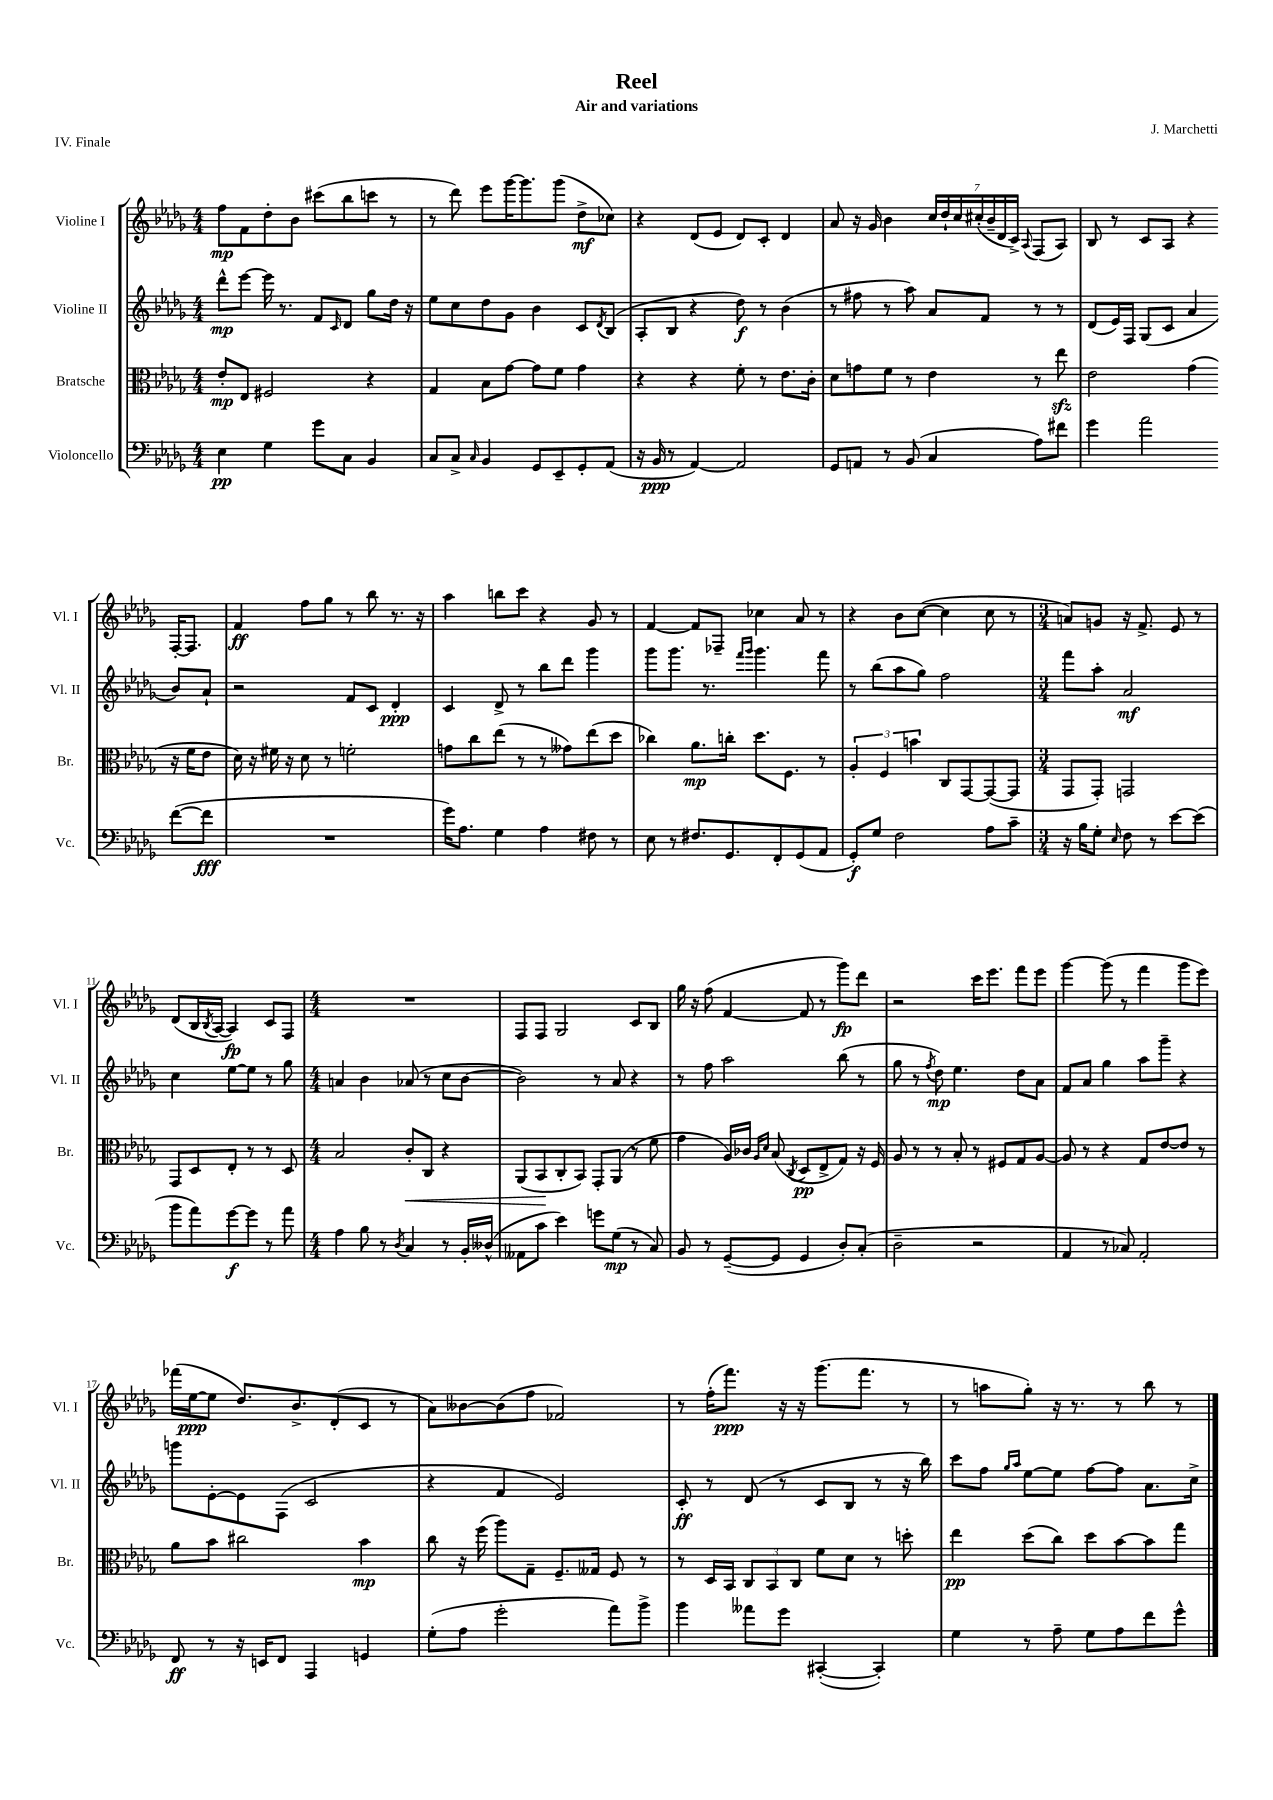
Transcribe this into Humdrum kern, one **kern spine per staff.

**kern	**kern	**kern	**kern
*staff4	*staff3	*staff2	*staff1
*clefF4	*clefC3	*clefG2	*clefG2
*k[b-e-a-d-g-]	*k[b-e-a-d-g-]	*k[b-e-a-d-g-]	*k[b-e-a-d-g-]
*M4/4	*M4/4	*M4/4	*M4/4
4E-\	8e-'/L	8ddd-^^\L	8ff\L
.	8E-/J	[8eee-\J	8f\
4G-\	2F#/	16eee-\]	8dd-'\
.	.	8.r	.
.	.	.	8b-\J
8g-\L	.	8f/L	(8ccc#\L
.	.	16qqc/	.
8C\J	.	8d-/J	8bb-\
4BB-/	4r	8gg-\L	8ccc\J
.	.	16dd-\Jk	8r
.	.	16r	.
=	=	=	=
8C/L	4G-/	8ee-\L	8r
8C^/J	.	8cc\	8ddd-\)
16qqC/	.	.	.
4BB-/	8B-\L	8dd-\	8eee-\L
.	[8g-\J	8g-\J	[16ggg-\K
.	.	.	8.ggg-\]
8GG-/L	8g-\]L	4b-\	.
8EE-~/	8f\J	.	(8ggg-\J
8GG-'/	4g-\	8c/L	8dd-^\L
.	.	8qd-/	.
(8AA-/J	.	(8B-/J	8cc-\J)
=	=	=	=
16r	4r	8A-'/L	4r
16BB-/	.	.	.
8r	.	8B-/J	.
[4AA-/)	4r	4r	(8d-/L
.	.	.	8e-/J
2AA-/]	8f'\	8dd-\)	8d-/L)
.	8r	8r	8c'/J
.	8.e-\L	(4b-\	4d-/
.	16c'\Jk	.	.
=	=	=	=
8GG-/L	8d-\L	8r	8a-/
8AA/J	8g\	8ff#\	16r
.	.	.	16g-/
8r	8f\J	8r	4b-\
(8BB-/	8r	8aa-\)	.
4C/	4e-\	8a-/L	28cc/LL
.	.	.	28dd-`/
.	.	.	28cc/
.	.	.	(28cc#'/
.	.	8f/J	.
.	.	.	28b-~/
.	.	.	28d-/
.	.	.	28c^/JJ)
.	.	.	8qqA-/
8A-\L)	8r	8r	(8F/L
8f#\J	8ee-\	8r	8A-/J)
=	=	=	=
4g-\	2e-\	(8d-/L	8B-/
.	.	16e-/L)	8r
.	.	16F/JJ	.
2a-\	.	(8G-/L	8c/L
.	.	8c/J	8A-/J
.	(4g-\	4a-/	4r
([8f\L	16r	8b-/L)	[16F'/LK
.	16f\LK	.	8.F/]J
8f\]J	8e-\J	8a-`/J	.
=	=	=	=
1r	16d-\)	2r	4f/
.	16r	.	.
.	16f#\	.	.
.	16r	.	.
.	8d-\	.	8ff\L
.	8r	.	8gg-\J
.	2f'\	8f/L	8r
.	.	8c/J	8bb-\
.	.	4d-'/	8.r
.	.	.	16r
=	=	=	=
16g-\LK)	8g\L	4c/	4aa-\
8.A-\J	.	.	.
.	8cc\	.	.
4G-\	(8ee-\J	8d-^/	8bb\L
.	8r	8r	8ccc\J
4A-\	8r	8bb-\L	4r
.	8g--\L)	8ddd-\J	.
8F#\	(8ee-\	4ggg-\	8g-/
8r	8dd-\J	.	8r
=	=	=	=
8E-\	4cc-\)	8ggg-\L	[4f/
8r	.	8.ggg-\J	.
8.F#/L	8.a-\L	.	8f/]L
.	.	8.r	.
.	.	.	8F-~/J
8.GG-/	16cc'\Jk	.	.
.	.	16qqfff/LL	.
.	.	16qqggg-/JJ	.
.	8.dd-\L	4.ggg-\	4cc-\
8FF'/	.	.	.
.	8.F\J	.	.
(8GG-/	.	.	8a-/
8AA-/J	8r	8fff\	8r
=	=	=	=
8GG-'/L)	6A-'/	8r	4r
8G-/J	.	(8bb-\L	.
.	6F/	.	.
2F\	.	8aa-\	8b-\L
.	6b\	.	.
.	.	8gg-\J)	([8cc\J
.	8C/L	2ff\	4cc\]
.	[8GG-/	.	.
8A-\L	(8GG-/_	.	8cc\
8c~\J	8GG-/]J	.	8r
=	=	=	=
*M3/4	*M3/4	*M3/4	*M3/4
16r	8GG-/L	8fff\L	8a/L)
16B-\LK	.	.	.
8G-'\J	8GG-'/J)	8aa-'\J	8g/J
16qqE-/	.	.	.
8F\	2GG/	2a-/	16r
.	.	.	8.f^/
8r	.	.	.
[8e-\L	.	.	8e-/
(8e-\]J	.	.	8r
=	=	=	=
8b-\L	8GG-/L	4cc\	(8d-/L
8a-\)	8D-/	.	16B-/L
.	.	.	8qB-/
.	.	.	[16A-/JJ
[8g-\	8E-'/J	[8ee-\L	4A-/])
8g-\]J	8r	8ee-\]J	.
8r	8r	8r	8c/L
8a-\	8D-/	8gg-\	8F/J
=	=	=	=
*M4/4	*M4/4	*M4/4	*M4/4
4A-\	2B-/	4a/	1r
8B-\	.	4b-\	.
8r	.	.	.
8qD-/	.	.	.
4C/	8c'/L	(8a-/	.
.	8C/J	8r	.
8r	4r	8cc\L	.
16BB-'/LL	.	[8b-\J	.
(16D--^^/JJ	.	.	.
=	=	=	=
8AA--\L	(8AA-/L	2b-\])	8F/L
8c\J	8BB-/	.	8F/J
4e-\)	8C'/	.	2G-/
.	8BB-/J)	.	.
8g\L	8GG-'/L	8r	.
(8G-\J	(8AA-/J	8a-/	.
8r	8r	4r	8c/L
8C/)	8f\	.	8B-/J
=	=	=	=
8BB-/	4g-\	8r	16gg-\
.	.	.	16r
8r	.	8ff\	(8ff\
([8GG-~/L	16A-/LL)	2aa-\	[4f/
.	16c-/JJ	.	.
.	16qqA-/LL	.	.
.	16qqd-/JJ	.	.
8GG-/]J	(8B-/	.	.
.	8qC/	.	.
4GG-/	8D-/L	.	8f/]
.	8E-^/	.	8r
8D-'/L)	8G-/J)	(8bb-\	8ggg-\L)
(8C'/J	16r	8r	8ddd-\J
.	16F/	.	.
=	=	=	=
2D-~\	8A-/	8gg-\	2r
.	8r	8r	.
.	.	8qff/	.
.	8r	8dd-\)	.
.	8B-'/	4.ee-\	.
2r	8r	.	16ccc\LK
.	.	.	8.eee-\J
.	8F#/L	.	.
.	8G-/	8dd-\L	8fff\L
.	[8A-/J	8a-\J	8eee-\J
=	=	=	=
4AA-/	8A-/]	8f/L	[4ggg-\
.	8r	8a-/J	.
8r	4r	4gg-\	(8ggg-\]
8C-/)	.	.	8r
2AA-'/	8G-/L	8aa-\L	4fff\
.	[8e-/	8ggg-~\J	.
.	8e-/]J	4r	8ggg-\L
.	8r	.	8eee-\J)
=	=	=	=
8FF/	8a-\L	8ggg\L	(16fff-\LL
.	.	.	[16ee-\J
8r	8b-\J	[8e-'\	8ee-\]J
16r	2cc#\	8e-\]	8.dd-/L)
16EE/LK	.	.	.
8FF/J	.	(8F\J	.
.	.	.	8.b-^/
4AAA-/	.	2c/	.
.	.	.	(8d-'/
4GG/	4b-\	.	8c/J
.	.	.	8r
=	=	=	=
(8G-'\L	8cc\	4r	8a-\L)
8A-\J	16r	.	[8b--\
.	(16ff\	.	.
2g-'\	8aa-\L)	4f/	(8b--\]
.	8G-~\J	.	8ff\J
.	8.F~/L	2e-/)	2f-/)
.	16G--/Jk	.	.
8a-\L)	8F/	.	.
8b-^\J	8r	.	.
=	=	=	=
4b-\	8r	8c'/	8r
.	16D-/LL	8r	(16ff'\LK
.	16BB-/JJ	.	8.fff\J)
8a--\L	12C/L	(8d-/	.
.	12BB-/	.	.
8g-\J	.	8r	16r
.	12C/J	.	.
.	.	.	16r
([4CC#'/	8f\L	8c/L	(8.ggg-\L
.	8d-\J	8B-/J	.
.	.	.	8.fff\J
4CC#'/])	8r	8r	.
.	8dd'\	16r	8r
.	.	16bb-\)	.
=	=	=	=
4G-\	4ee-\	8ccc\L	8r
.	.	8ff\J	8aa\L
.	.	16qqgg-/LL	.
.	.	16qqaa-/JJ	.
8r	(8dd-\L	[8ee-\L	8gg-'\J)
8A-~\	8cc\J)	8ee-\]J	16r
.	.	.	8.r
8G-\L	8dd-\L	[8ff\L	.
8A-\	[8b-\	8ff\]J	8r
8f\	8b-\]	8.a-\L	8bb-\
8g-^^\J	8gg-\J	.	8r
.	.	16cc^\Jk	.
==	==	==	==
*-	*-	*-	*-
